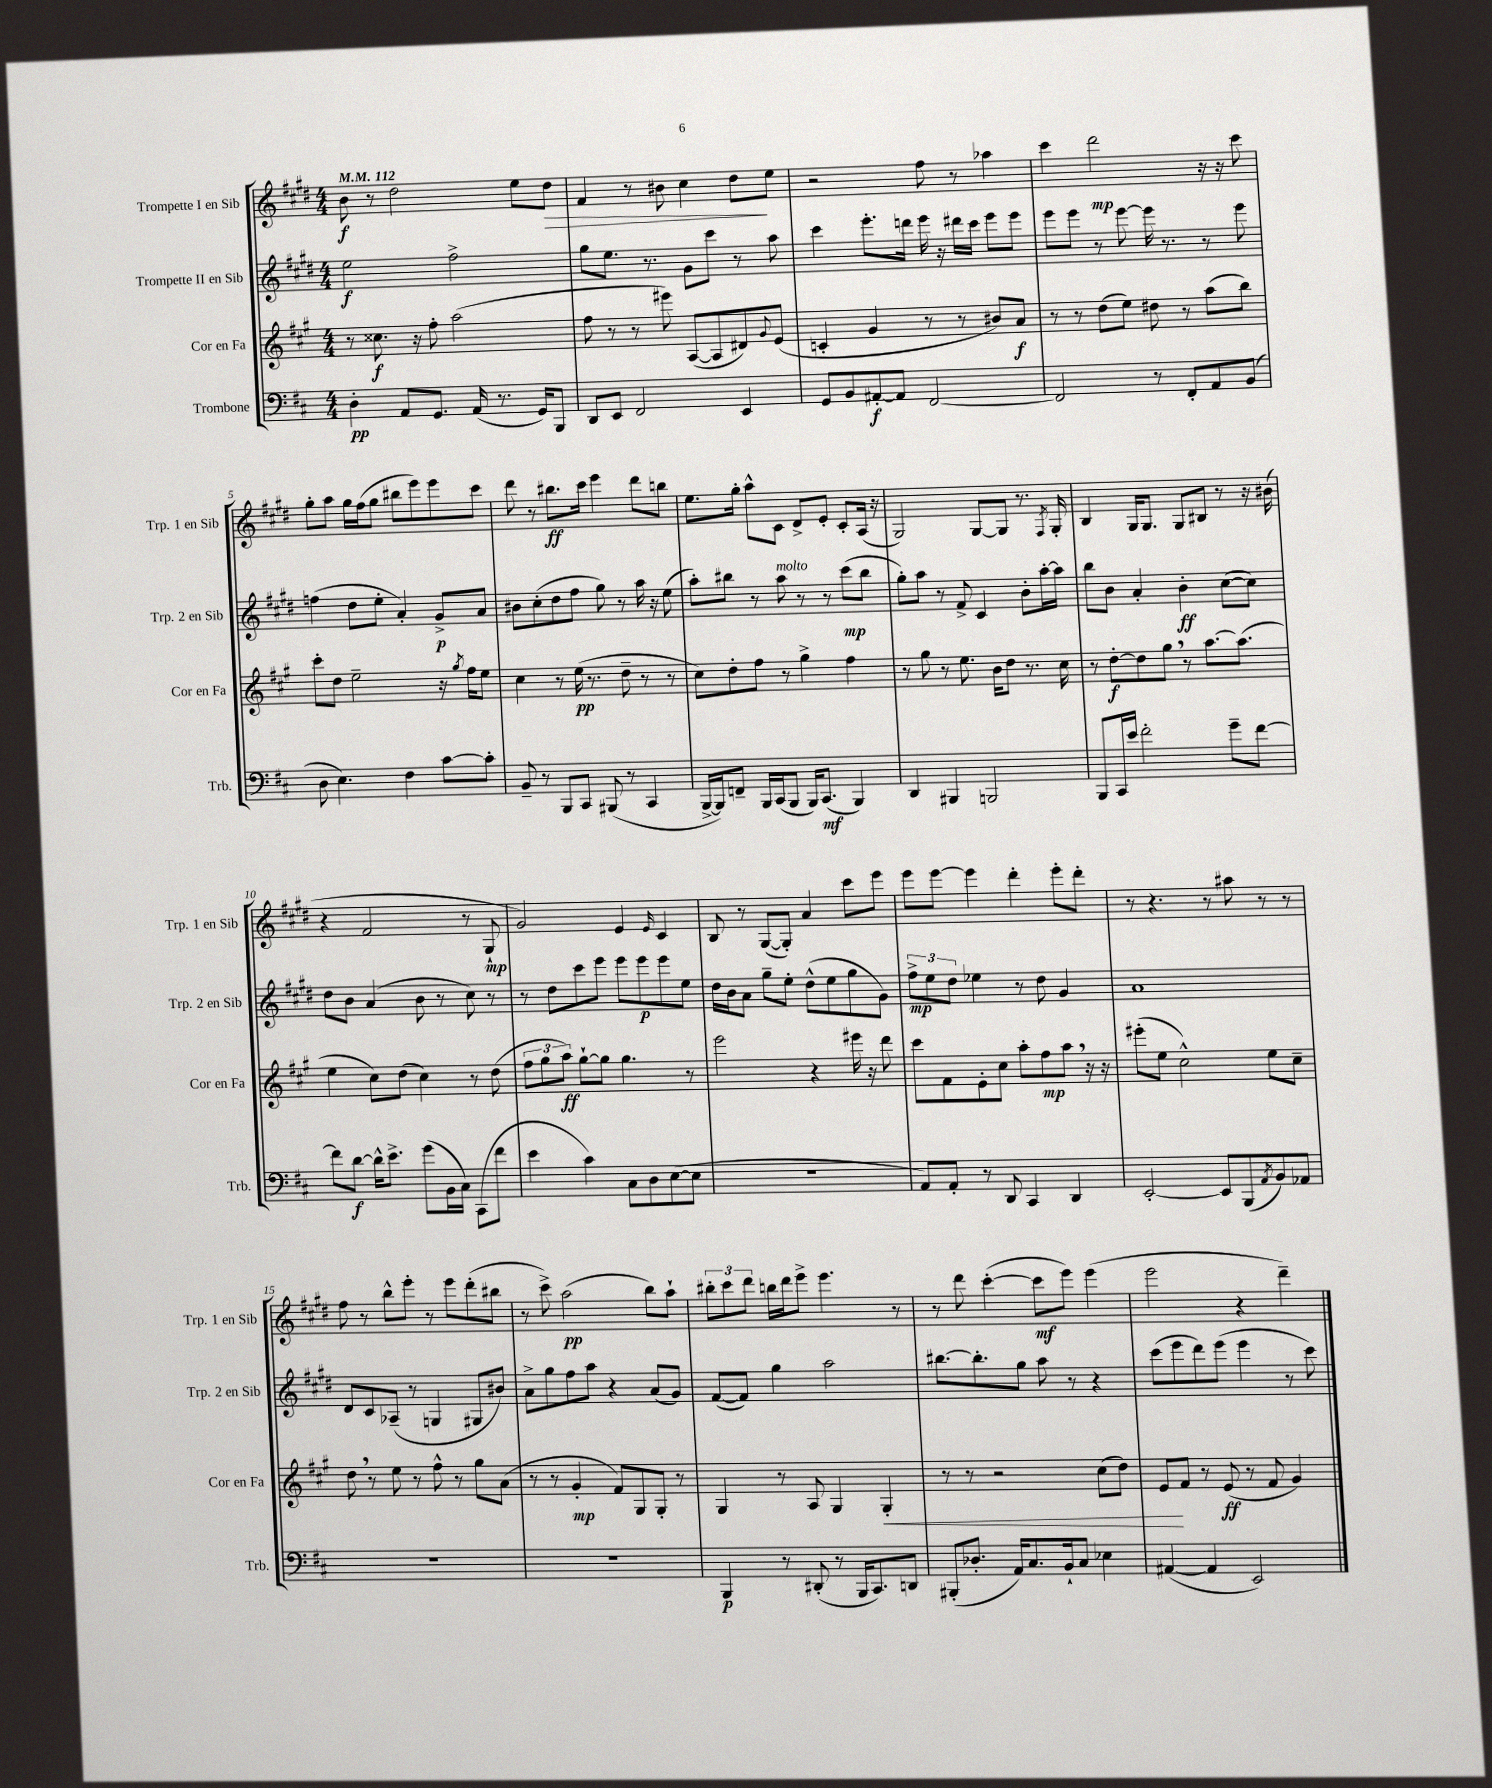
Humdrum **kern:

**kern	**dynam	**kern	**dynam	**kern	**dynam	**kern	**dynam
*part4	*part4	*part3	*part3	*part2	*part2	*part1	*part1
*staff4	*staff4	*staff3	*staff3	*staff2	*staff2	*staff1	*staff1
*I"Trombone	*	*I"Cor en Fa	*	*I"Trompette II en Sib	*	*I"Trompette I en Sib	*
*I'Trb.	*	*I'Cor en Fa	*	*I'Trp. 2 en Sib	*	*I'Trp. 1 en Sib	*
*clefF4	*	*clefG2	*	*clefG2	*	*clefG2	*
*k[f#c#]	*	*k[f#c#g#]	*	*k[f#c#g#d#]	*	*k[f#c#g#d#]	*
*M4/4	*	*M4/4	*	*M4/4	*	*M4/4	*
*MM112	*	*MM112	*	*MM112	*	*MM112	*
=1	=1	=1	=1	=1	=1	=1	=1
4D'\	pp	8r	.	2ee\	f	8b\	f
.	.	8.cc##X\	f	.	.	8r	.
8AA/L	.	.	.	.	.	2dd#\	.
.	.	16r	.	.	.	.	.
8.GG/J	.	8ff#'\	.	.	.	.	.
.	.	(2aa\	.	2ff#^\	.	.	.
(16AA/	.	.	.	.	.	.	.
8.r	.	.	.	.	.	.	.
.	.	.	.	.	.	8ee\L	.
16GG/KL)	.	.	.	.	.	.	.
!	!	!	!	!	!	!	!LO:HP:b
8BBB/J	.	.	.	.	.	8dd#\J	>
=2	=2	=2	=2	=2	=2	=2	=2
8DD/L	.	8ff#\	.	8gg#\L	.	4f#/	.
8EE/J	.	8r	.	8.ee\J	.	.	.
2FF#/	.	8r	.	.	.	8r	.
.	.	.	.	8.r	.	.	.
.	.	8eee#X\)	.	.	.	8b#X\	.
.	.	([8A/L	.	8g#\L	.	4cc#\	.
.	.	8A/]	.	8ccc#\J	.	.	.
4EE/	.	8d#X/)	.	8r	.	8dd#\L	.
.	.	8qqg#/	.	.	.	.	.
.	.	(8e/J	.	8aa\	.	8ee\J	]
=3	=3	=3	=3	=3	=3	=3	=3
8GG/L	.	4cn'/	.	4ccc#\	.	2r	.
8BB/	.	.	.	.	.	.	.
[8AA#X'/	f	4g#/	.	8.eee'\L	.	.	.
8AA#/J]	.	.	.	.	.	.	.
.	.	.	.	16dddn\Jk	.	.	.
[2FF#/	.	8r	.	16eee\	.	8ff#\	.
.	.	.	.	16r	.	.	.
.	.	8r	.	16ddd#X\LL	.	8r	.
.	.	.	.	16ccc#\JJ	.	.	.
.	.	8b#X/L)	.	8eee\L	.	4aa-X\	.
.	.	8a/J	f	8eee\J	.	.	.
=4	=4	=4	=4	=4	=4	=4	=4
2FF#/]	.	8r	.	8eee\L	.	4ccc#\	.
.	.	8r	.	8eee\J	.	.	.
.	.	(8dd\L	.	8r	.	2ddd#\	mp
.	.	8ee\J)	.	[8eee\	.	.	.
8r	.	8dd#X\	.	16eee\]	.	.	.
.	.	.	.	8.r	.	.	.
8FF#'/L	.	8r	.	.	.	.	.
8AA/	.	(8aa\L	.	8r	.	16r	.
.	.	.	.	.	.	16r	.
(8BB/J	.	8bb\J)	.	8eee\	.	8ccc#\	.
!!LO:LB:g=z
=5	=5	=5	=5	=5	=5	=5	=5
8D\	.	8ccc#'\L	.	(4ffn\	.	8gg#'\L	.
4.E\)	.	8dd\J	.	.	.	8aa\J	.
.	.	2ee~\	.	8dd#\L	.	16gg#\LL	.
.	.	.	.	.	.	(16ff#\J	.
.	.	.	.	8ee'\J	.	8gg#\J	.
4F#\	.	.	.	4a'/)	.	8bb#X\L	.
.	.	.	.	.	.	8eee\)	.
[8c#\L	.	16r	.	8g#^/L	p	8eee\	.
.	.	8qgg#/	.	.	.	.	.
.	.	16ff#\KL	.	.	.	.	.
8c#'\J]	.	8ee\J	.	8a/J	.	8ccc#\J	.
=6	=6	=6	=6	=6	=6	=6	=6
8BB~/	.	4cc#\	.	8b#X\L	.	8ddd#\	.
8r	.	.	.	(8cc#'\	.	8r	.
8BBB/L	.	8r	.	8dd#\	.	8.bb#X\L	ff
8CC#/J	.	(16ee\	pp	8ff#\J	.	.	.
.	.	8.r	.	.	.	16ccc#\Jk	.
(8BBB#X/	.	.	.	8gg#\)	.	4eee\	.
8r	.	8dd~\	.	8r	.	.	.
4CC#/	.	8r	.	16aa\	.	8ddd#\L	.
.	.	.	.	16r	.	.	.
.	.	8r	.	(8ee\	.	8bbn\J	.
=7	=7	=7	=7	=7	=7	=7	=7
[16BBB^/LL	.	8cc#\L)	.	8aa'\L)	.	8.ee\L	.
16BBB/J])	.	.	.	.	.	.	.
8FFn~/J	.	8dd'\	.	8bb#X\J	.	.	.
.	.	.	.	.	.	16gg#'\Jk	.
16BBB/LL	.	8ff#\J	.	8r	.	8aa^^\L	.
(16CC#/J	.	.	.	.	.	.	.
!	!	!	!	!LO:TX:a:i:t=molto	!	!	!
8BBB/J	.	8r	.	8aa\	.	8c#\J	.
16BBB/KL)	.	4gg#^\	.	8r	.	8d#^/L	.
(8.CC#/J	mf	.	.	.	.	.	.
.	.	.	.	8r	.	8e'/J	.
4BBB/)	.	4ff#\	.	(8ccc#\L	mp	8c#'/L	.
.	.	.	.	8bb#\J	.	(16A/Jk	.
.	.	.	.	.	.	16r	.
=8	=8	=8	=8	=8	=8	=8	=8
4DD/	.	8r	.	8gg#'\L)	.	2G#/)	.
.	.	8gg#\	.	8aa\J	.	.	.
4BBB#X/	.	8r	.	8r	.	.	.
.	.	8.ee\	.	8f#^/	.	.	.
2BBBn/	.	.	.	4c#/	.	[8G#/L	.
.	.	16b\KL	.	.	.	.	.
.	.	8dd\J	.	.	.	8G#/J]	.
.	.	8.r	.	8b'\L	.	8.r	.
.	.	.	.	[16aa'\L	.	.	.
.	.	.	.	.	.	8qF#/	.
.	.	16cc#\	.	16aa\JJ]	.	16G#'/	.
=9	=9	=9	=9	=9	=9	=9	=9
8BBB/L	.	8r	.	8bb\L	.	4B/	.
16CC#/L	.	[8dd'\L	f	8b\J	.	.	.
16e/JJ	.	.	.	.	.	.	.
2f#'\	.	8dd\]	.	4a'/	.	16G#/KL	.
.	.	.	.	.	.	8.G#/J	.
.	.	8gg#,\J	.	.	.	.	.
.	.	8r	.	4b'\	ff	8G#/L	.
.	.	[8.aa\L	.	.	.	8B#X/J	.
8g~\L	.	.	.	([8cc#\L	.	8r	.
.	.	(8.aa\J]	.	.	.	.	.
[8f#\J	.	.	.	8cc#\J])	.	16r	.
.	.	.	.	.	.	(16b#X\	.
!!LO:LB:g=z
=10	=10	=10	=10	=10	=10	=10	=10
8f#\L]	.	4ee\	.	8dd#\L	.	4r	.
[8d\J	f	.	.	8b\J	.	.	.
16d^^\KL]	.	8cc#\L)	.	(4a/	.	2f#/	.
8.e^\J	.	.	.	.	.	.	.
.	.	(8dd\J	.	.	.	.	.
(8g\L	.	4cc#\)	.	8b\	.	.	.
16BB\L	.	.	.	8r	.	.	.
16C#\JJ)	.	.	.	.	.	.	.
(8CC#\L	.	8r	.	8cc#\)	.	8r	.
8f#\J	.	(8dd\	.	8r	.	8G#`/	mp
=11	=11	=11	=11	=11	=11	=11	=11
4e\	.	12ff#\L	.	8r	.	2g#/)	.
.	.	12gg#\	.	.	.	.	.
.	.	.	.	8dd#\L	.	.	.
.	.	12aa\J)	ff	.	.	.	.
4c#\)	.	[8gg#`\L	.	8ccc#\	.	.	.
.	.	8gg#\J]	.	8eee\J	.	.	.
8C#\L	.	4.gg#\	.	8eee\L	.	4e/	.
8D\	.	.	.	8eee\	p	.	.
.	.	.	.	.	.	16qqe/	.
([8E\	.	.	.	8eee\	.	4c#/	.
8E\J]	.	8r	.	8ee\J	.	.	.
=12	=12	=12	=12	=12	=12	=12	=12
1r	.	2eee\	.	16dd#\LL	.	8B/	.
.	.	.	.	16b\J	.	.	.
.	.	.	.	8a\J	.	8r	.
.	.	.	.	8gg#~\L	.	([8G#/L	.
.	.	.	.	8ee'\J	.	8G#'/J])	.
.	.	4r	.	(8dd#^^\L	.	4a/	.
.	.	.	.	8ee\	.	.	.
.	.	16eee#X\	.	8gg#\	.	8ccc#\L	.
.	.	16r	.	.	.	.	.
.	.	8ddd\	.	8g#\J)	.	8eee\J	.
=13	=13	=13	=13	=13	=13	=13	=13
8AA/L)	.	8ccc#\L	.	12ff#^\L	mp	8eee\L	.
.	.	.	.	12ee\	.	.	.
8AA'/J	.	8f#\	.	.	.	[8eee\J	.
.	.	.	.	12dd#\J	.	.	.
8r	.	8e'\	.	4ee-X\	.	4eee\]	.
8DD/	.	8cc#\J	.	.	.	.	.
4CC#/	.	8aa'\L	.	8r	.	4ddd#'\	.
.	.	8ff#\	mp	8dd#\	.	.	.
4DD/	.	8aa,\J	.	4g#/	.	8eee'\L	.
.	.	16r	.	.	.	8ddd#'\J	.
.	.	16r	.	.	.	.	.
=14	=14	=14	=14	=14	=14	=14	=14
[2EE'/	.	(8eee#X'\L	.	1a	.	8r	.
.	.	8ee\J	.	.	.	4.r	.
.	.	2cc#^^\)	.	.	.	.	.
8EE/L]	.	.	.	.	.	8r	.
(8BBB/	.	.	.	.	.	8aa#X\	.
8qAA/	.	.	.	.	.	.	.
8BB/)	.	8ee\L	.	.	.	8r	.
8AA-X/J	.	8cc#~\J	.	.	.	8r	.
!!LO:LB:g=z
=15	=15	=15	=15	=15	=15	=15	=15
1r	.	8dd,\	.	8d#/L	.	8ff#\	.
.	.	8r	.	8c#/	.	8r	.
.	.	8ee\	.	(8A-X~/J	.	8bb^^\L	.
.	.	8r	.	8r	.	8eee'\J	.
.	.	8ff#^^\	.	4Gn/	.	8r	.
.	.	8r	.	.	.	8eee\L	.
.	.	8gg#\L	.	8G#X/L	.	(8ddd#'\	.
.	.	(8a\J	.	8b#X/J)	.	8bb#X\J	.
=16	=16	=16	=16	=16	=16	=16	=16
1r	.	8r	.	8a^\L	.	8r	.
.	.	8r	.	8gg#\	.	8ccc#^\)	.
.	.	4g#'/	mp	8ff#\	.	(2aa\	pp
.	.	.	.	8aa\J	.	.	.
.	.	8f#/L)	.	4r	.	.	.
.	.	8G#/	.	.	.	.	.
.	.	8G#'/J	.	(8a/L	.	8bb\L)	.
.	.	8r	.	8g#/J)	.	8aa`\J	.
=17	=17	=17	=17	=17	=17	=17	=17
4BBB/	p	4G#/	.	([8f#/L	.	12bb#X'\L	.
.	.	.	.	.	.	12ccc#\	.
.	.	.	.	8f#/J])	.	.	.
.	.	.	.	.	.	12ddd#\J	.
8r	.	8r	.	4gg#\	.	16bbn\LL	.
.	.	.	.	.	.	16ddd#\J	.
(8DD#X'/	.	8A/	.	.	.	8eee^\J	.
8r	.	4G#/	.	2aa\	.	4.eee\	.
16BBB/KL	.	.	.	.	.	.	.
8.CC#/)	.	.	.	.	.	.	.
!	!	!	!LO:HP:b	!	!	!	!
.	.	4G#'/	<	.	.	.	.
8DDn/J	.	.	.	.	.	8r	.
=18	=18	=18	=18	=18	=18	=18	=18
(8BBB#X'/L	.	8r	.	[8.bb#X\L	.	8r	.
8.D-X'/J	.	8r	.	.	.	8ddd#\	.
.	.	.	.	8.bb#'\]	.	.	.
.	.	2r	.	.	.	([4ccc#'\	.
16AA/KL)	.	.	.	.	.	.	.
8.C#/	.	.	.	8gg#\J	.	.	.
.	.	.	.	8aa\	.	8ccc#\L]	mf
16BB`/k	.	.	.	.	.	.	.
8C#/J	.	.	.	8r	.	8eee\J)	.
4E-X\	.	(8cc#\L	.	4r	.	(4eee\	.
.	.	8dd\J)	.	.	.	.	.
=19	=19	=19	=19	=19	=19	=19	=19
([4AA#X/	.	8e/L	.	(8ccc#\L	.	2eee\	.
.	.	8f#/J	[	8eee\	.	.	.
4AA#/]	.	8r	.	8ddd#\)	.	.	.
.	.	(8e/	ff	(8eee\J	.	.	.
2EE/)	.	8r	.	4eee\	.	4r	.
.	.	8f#/	.	.	.	.	.
.	.	4g#/)	.	8r	.	4ddd#~\)	.
.	.	.	.	8ccc#\)	.	.	.
==	==	==	==	==	==	==	==
*-	*-	*-	*-	*-	*-	*-	*-
